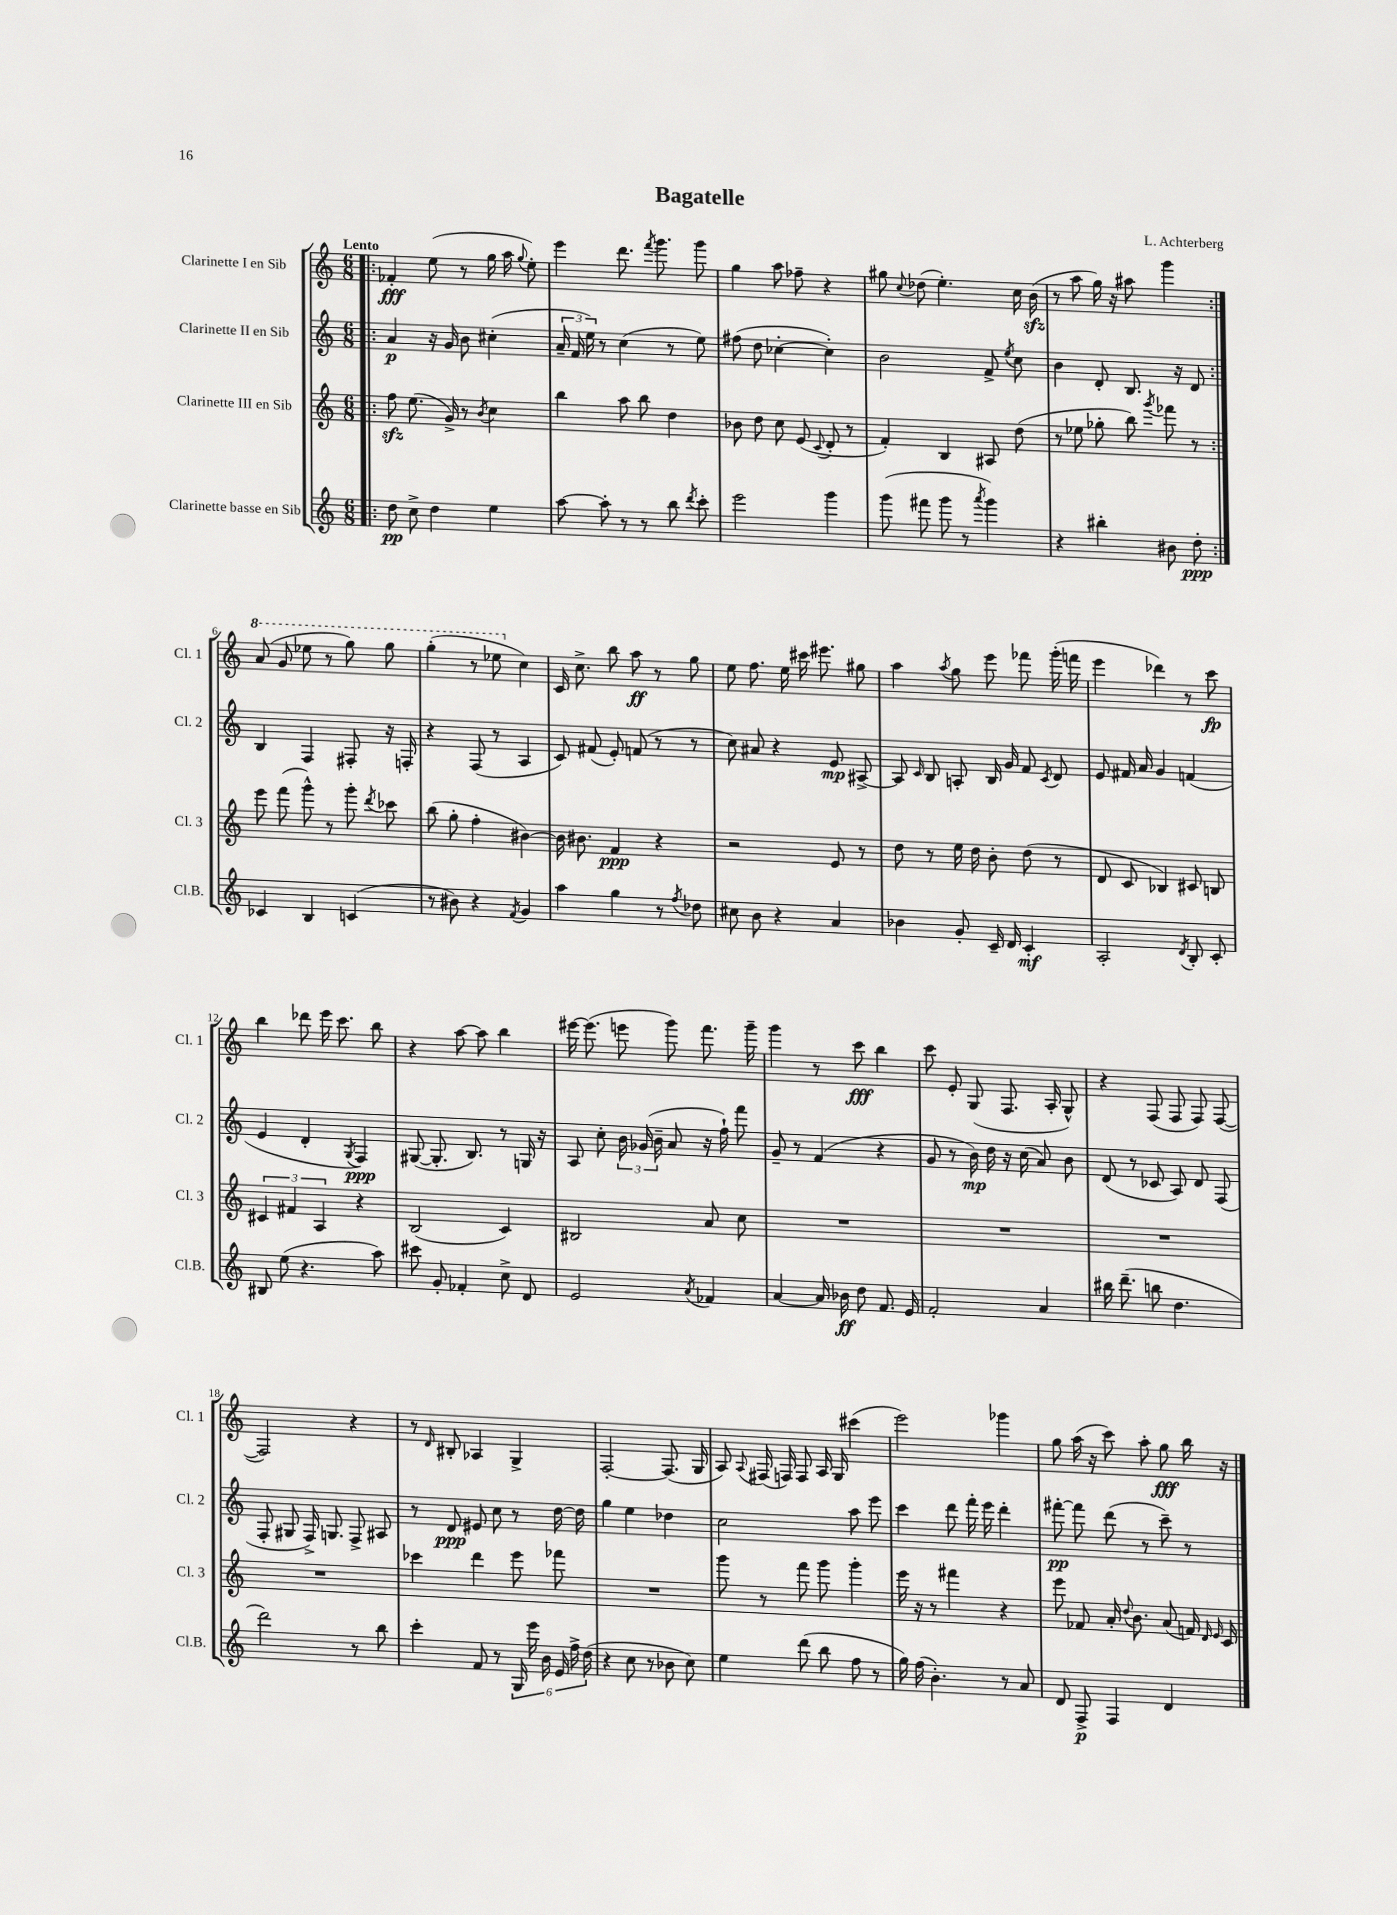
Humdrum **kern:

**kern	**kern	**kern	**kern
*staff4	*staff3	*staff2	*staff1
*clefG2	*clefG2	*clefG2	*clefG2
*k[]	*k[]	*k[]	*k[]
*M6/8	*M6/8	*M6/8	*M6/8
=!|:	=!|:	=!|:	=!|:
8dd	8ff	4a	4f-'
8cc^	(8.ee	.	.
4dd	.	16r	(8ee
.	16g^)	16g	.
.	8r	8b	8r
.	8qb	.	.
4ee	4cc	(4cc#'	16gg
.	.	.	16aa
.	.	.	8qqgg
.	.	.	8ee')
=	=	=	=
[8aa	4bb	24a~	4eee
.	.	24f	.
.	.	24ee)	.
8aa']	.	8r	.
8r	8aa	(4cc	8.ddd
8r	8bb	.	.
.	.	.	8qfff
.	.	.	8.ggg
8bb	4dd	8r	.
8qddd	.	.	.
8ccc'	.	8ee)	8ggg
=	=	=	=
2eee	8b-	(8ff#	4gg
.	8dd	8dd	.
.	8cc	[4cc-'	8aa
.	(8e	.	8ff-~
.	8qqc	.	.
4ggg	8d'	4cc-'])	4r
.	8r	.	.
=	=	=	=
(8ggg	4f')	2b	8gg#
.	.	.	8qqcc
8fff#	.	.	(8dd-
8ggg	4B	.	4.ee')
8r	.	.	.
8qaaa	.	.	.
4ggg)	8A#	8f^	.
.	.	8qee	.
.	(8dd	8cc	16cc
.	.	.	(16b
=	=	=	=
4r	8r	4b	8r
.	8ee-	.	8aa
4bb#'	8gg-'	8d'	16gg)
.	.	.	16r
.	8bb)	8.B	8aa#
.	8qggg	.	.
8b#	8fff-	.	4ggg
.	.	16r	.
8dd'	8r	8d	.
=:|!	=:|!	=:|!	=:|!
4c-	8eee	4B	(8aa
.	(8fff	.	8gg
4B	8ggg^^)	4F	8eee-
.	8r	.	8r
(4c	8ggg'	8F#'	8ggg)
.	8qddd	.	.
.	8ccc-	16r	8ggg
.	.	16F'	.
=	=	=	=
8r	(8bb	4r	(4ggg'
8b#)	8gg'	.	.
4r	4ff'	(8F	8r
.	.	8r	8eee-
8qf	.	.	.
4g	[4b#)	4A	4cc)
=	=	=	=
4aa	16b#]	8c)	16c
.	8.b#	.	8.cc^
.	.	(8f#	.
4gg	4f	8e')	8bb
.	.	(8f	8aa
8r	4r	8r	8r
8qff	.	.	.
8dd-	.	8r	8gg
=	=	=	=
8cc#	2r	8cc)	8ee
8b	.	8a#	8.ff
4r	.	4r	.
.	.	.	16ee
.	.	.	16ccc#
.	.	.	8.eee#
4a	8e	8e	.
.	8r	[8A#^	8gg#
=	=	=	=
4b-	8dd	8A#]	4aa
.	.	16qqc	.
.	8r	8B	.
.	.	.	8qaa
8g'	16ee	8A'	8gg
.	16dd	.	.
16c~	8b'	16B	8eee
16d	.	16g	.
4c'	(8dd	8f	8fff-
.	.	8qc	.
.	8r	8d	(16ggg'
.	.	.	16fff
=	=	=	=
2A'	8d	8e	4eee
.	8c	16f#	.
.	.	16a	.
.	4B-)	4g	4ddd-)
8qd	.	.	.
8B'	8c#	(4f	8r
8c'	8B	.	8ccc
=	=	=	=
8B#	6c#	4e	4bb
(8ee	.	.	.
.	6f#	.	.
4.r	.	4d'	8ddd-
.	6A	.	.
.	.	.	16eee
.	.	.	8.ccc
.	.	8qG	.
.	4r	4F)	.
8aa)	.	.	8bb
=	=	=	=
8ccc#	(2B	([8G#	4r
8g'	.	8.G#']	.
4f-'	.	.	[8aa
.	.	8.B)	.
.	.	.	8aa]
8cc^	4c)	8r	4bb
8d	.	16G	.
.	.	16r	.
=	=	=	=
2e	2B#	8A	[16eee#
.	.	.	(8.eee#]
.	.	8cc'	.
.	.	24b	8eee
.	.	(24g-	.
.	.	24b~	.
.	.	8a	8ggg)
8qa	.	.	.
4f-	8a	16r	8.fff
.	.	16ff`)	.
.	8cc	8fff	.
.	.	.	16ggg~
=	=	=	=
[4a	2.r	8g~	4ggg
.	.	8r	.
16a]	.	(4f	8r
16b-	.	.	.
8dd	.	.	8ccc
8.f	.	4r	4bb
16e	.	.	.
=	=	=	=
2f'	2.r	8g	8ccc
.	.	8r	8e'
.	.	16b)	(8G
.	.	16dd	.
.	.	16r	8.F
.	.	(16cc	.
4a	.	8a)	.
.	.	.	16A'
.	.	8b	8G^^)
=	=	=	=
16bb#	2.r	(8d	4r
(8.ddd~	.	.	.
.	.	8r	.
8bb	.	8c-	(8F
4.dd	.	8A)	8F
.	.	8d	8F)
.	.	(8F	([8F
=	=	=	=
2ddd)	2.r	8F'	2F])
.	.	8G#	.
.	.	16F^)	.
.	.	8.G	.
8r	.	8F^	4r
8bb	.	8A#	.
=	=	=	=
4ccc'	4ccc-	8r	8r
.	.	.	16qqd
.	.	8d	8B#'
8f	4ddd	8e#	4A-
8r	.	8cc	.
24G	8eee	8r	4G^
24eee	.	.	.
24b	.	.	.
24e	8fff-	[16dd	.
24ff^	.	.	.
.	.	16dd]	.
(24dd	.	.	.
=	=	=	=
4r	2.r	4gg	[2F'
8cc	.	4ee	.
8r	.	.	.
8b-	.	4dd-	(8.F]
8cc)	.	.	.
.	.	.	16G
=	=	=	=
4ee	8ggg	2cc	8A)
.	.	.	8qqA
.	8r	.	(16F#
.	.	.	16F)
(8ddd	8fff	.	8F
8bb	8ggg	.	16A
.	.	.	16G
8ff	4ggg'	8aa	(4ccc#
8r	.	8eee	.
=	=	=	=
16gg)	16eee	4ccc	2eee)
(16ff	16r	.	.
4.b')	8r	.	.
.	4fff#	8ddd	.
.	.	16fff'	.
.	.	16eee	.
8r	4r	4ddd'	4ggg-
8a	.	.	.
=	=	=	=
8d	8eee	[8fff#'	8gg
8F^	8f-	8fff#]	(16aa
.	.	.	16r
4F	16a'	(8ddd	8ccc)
.	8qqdd	.	.
.	8.b	.	.
.	.	8r	8aa'
4d	(8a	8ccc~)	8gg
.	16f)	8r	16bb
.	16qqd	.	.
.	16qqe	.	.
.	16c	.	16r
==	==	==	==
*-	*-	*-	*-
